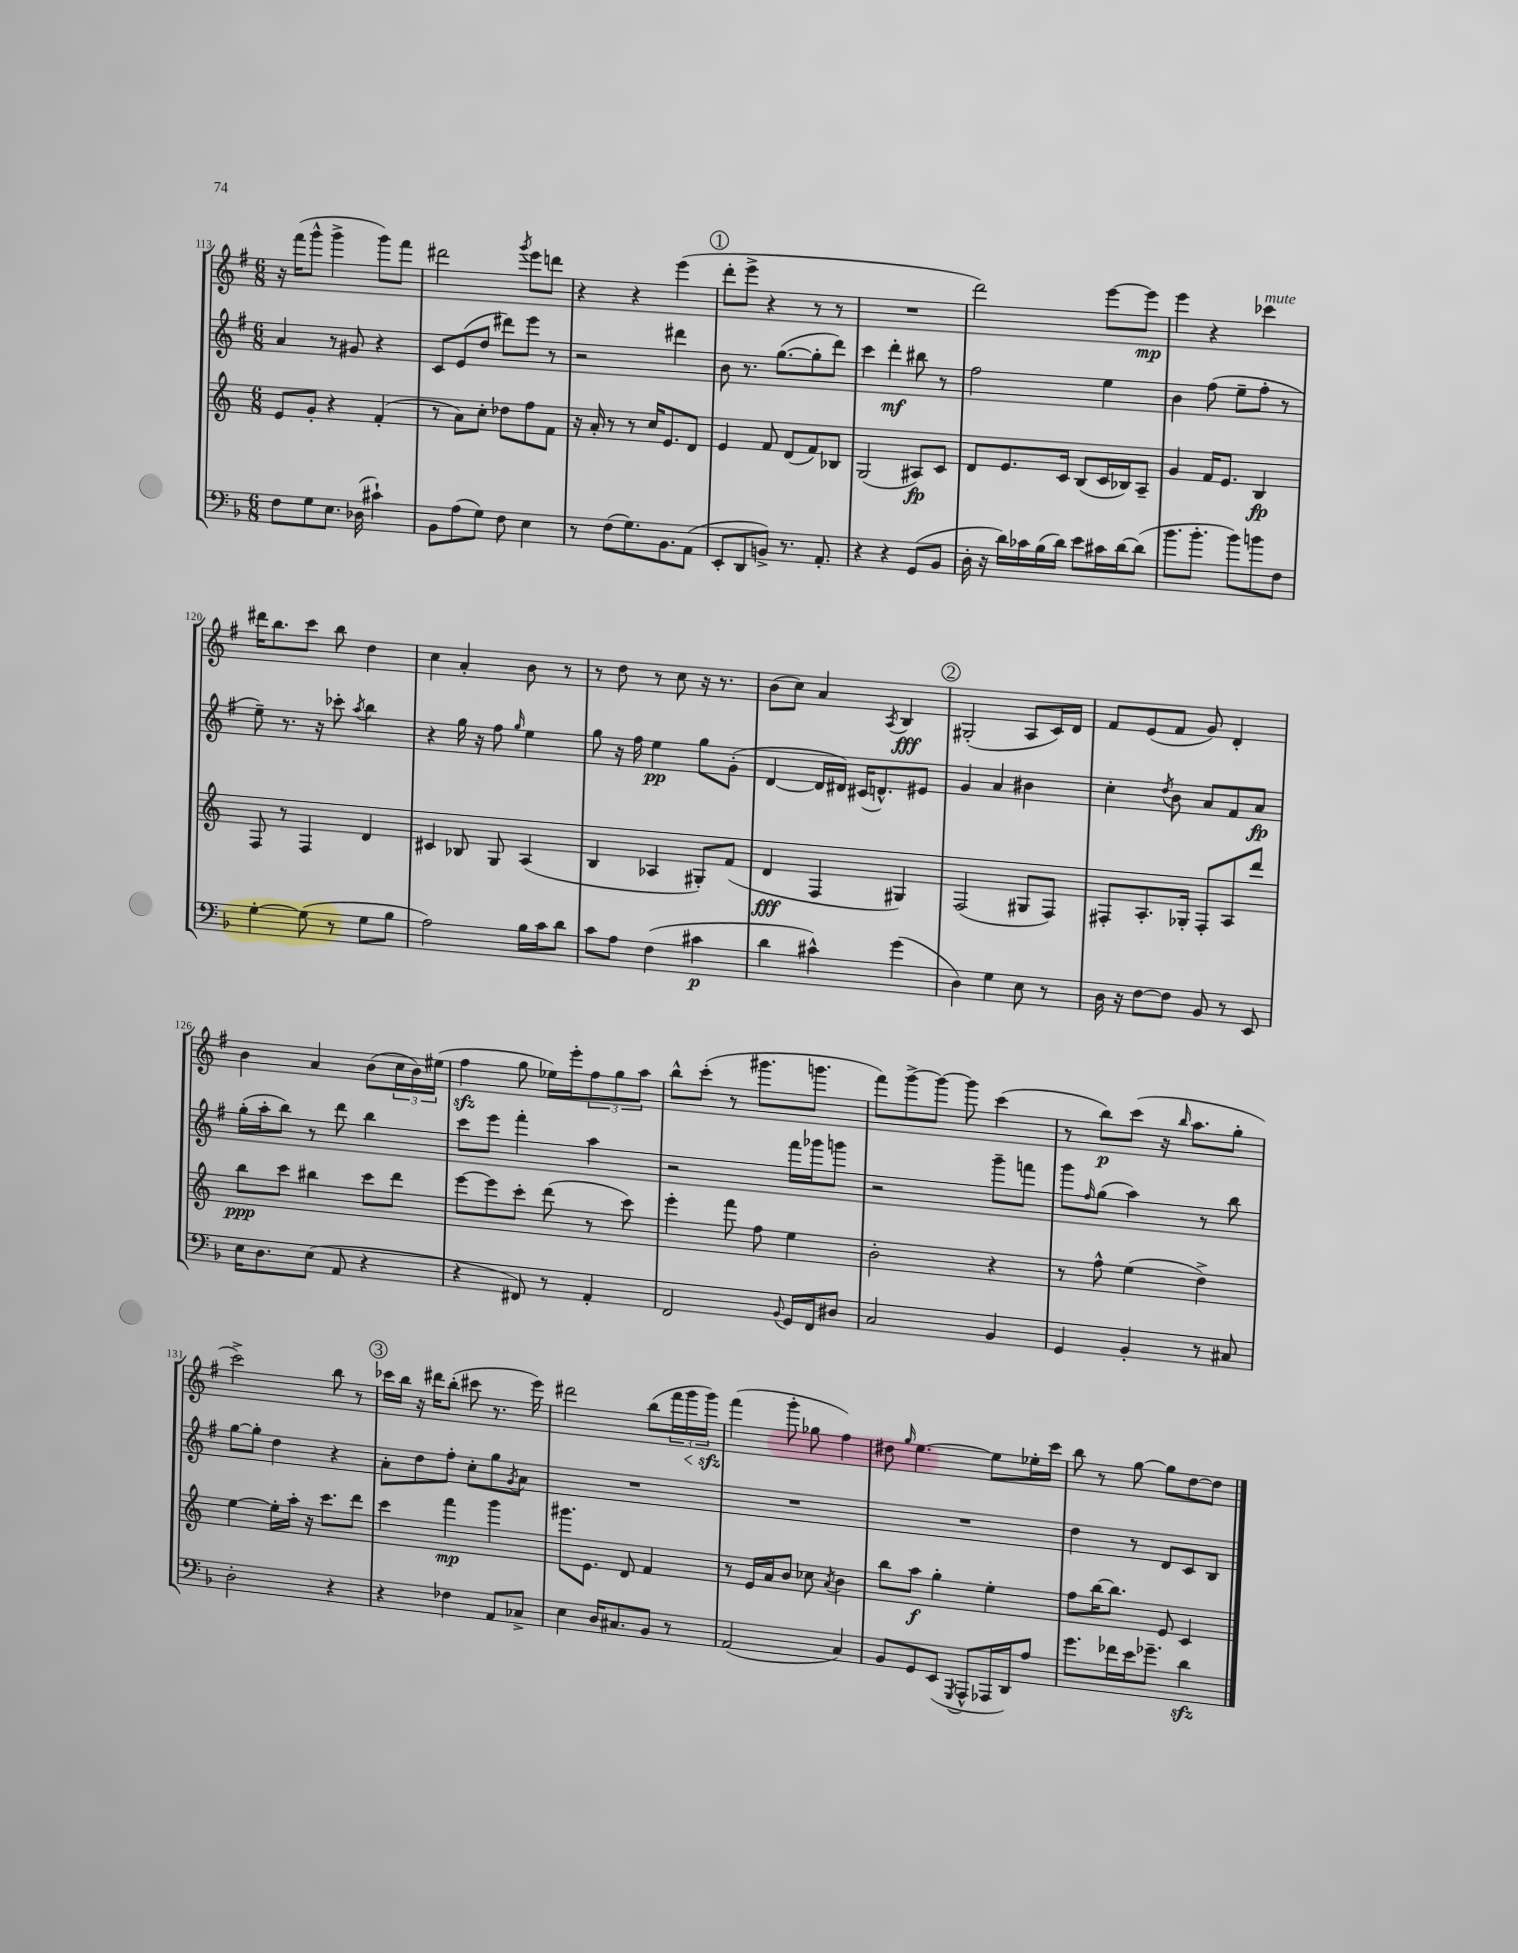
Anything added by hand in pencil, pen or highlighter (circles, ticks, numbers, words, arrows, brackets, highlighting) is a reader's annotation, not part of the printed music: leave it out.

**kern	**kern	**kern	**kern
*staff4	*staff3	*staff2	*staff1
*clefF4	*clefG2	*clefG2	*clefG2
*k[b-]	*k[]	*k[f#]	*k[f#]
*M6/8	*M6/8	*M6/8	*M6/8
8F	8e	4a	16r
.	.	.	(16fff#
8G	8g'	.	8ggg^^
8.E	4r	8r	4ggg^
.	.	8g#	.
(16D-	.	.	.
4c#`)	(4f'	4r	8ggg)
.	.	.	8fff#
=	=	=	=
8BB-	8r	8c	2ddd#
(8A	8a)	(8e	.
8G)	8cc'	8dd	.
8F	8dd-	8ddd#)	.
.	.	.	8qggg
4E	8ff	8eee	8eee
.	8f	8r	8ddd
=	=	=	=
8r	16r	2r	4r
.	16a'	.	.
(8F	8r	.	.
8.G)	8r	.	4r
.	16cc	.	.
8.BB-	8.e	.	.
.	.	4ddd#	(4eee
(8AA	8d	.	.
=	=	=	=
8EE'	4e	8b	8ddd'
8DD	.	8.r	8eee^
8BB^)	8f	.	4r
.	.	([8.gg	.
8.r	(8d	.	.
.	8f)	8gg']	8r
8.AA'	.	.	.
.	8B-	8ddd)	8r
=	=	=	=
4r	(2G	4ccc	2.r
4r	.	4ddd'	.
(8GG	8A#)	8bb#	.
8BB-	8c	8r	.
=	=	=	=
16D'	8d	2ff#	2ddd)
16r	.	.	.
16d)	8.e	.	.
16c-	.	.	.
(16B-	.	.	.
16d)	16c	.	.
8e	(8B	.	.
16c#	16c	4ee	[8eee
[16d	16B-)	.	.
(8d]	8A~	.	8eee]
=	=	=	=
8.b-	4g	4b	4eee
8.b-'	.	.	.
.	16f	(8ff#	4r
.	8.e	.	.
8b-)	.	8ee~	.
8b	4B	8ff#'	4ccc-
8F	.	8r	.
=	=	=	=
[4G'	8F	8ee~)	16ddd#
.	.	.	8.bb
.	8r	8.r	.
(8G]	4F	.	8ccc
.	.	16r	.
8r	.	8ccc-'	8bb
.	.	8qaa	.
8G	4d	4bb	4dd
8B-	.	.	.
=	=	=	=
2A)	4c#	4r	4cc
.	8B-	16gg	4a'
.	.	16r	.
.	8G	8ff#	.
.	.	16qqgg	.
16B-	(4A	4ee	8b
16c	.	.	.
8d	.	.	8r
=	=	=	=
8c	4B	8gg	8r
8A	.	16r	8dd
.	.	16ff#	.
(4F	4A-	4ee	8r
.	.	.	8cc
4c#	8G#')	8gg	16r
.	.	.	8.r
.	(8f	(8g'	.
=	=	=	=
4d	4d	[4d	(8b
.	.	.	8cc)
4c#^^)	4F	16d]	4a
.	.	16d#)	.
.	.	(16c#	.
.	.	8.d^^)	.
.	.	.	8qA
(4g	4G#)	.	4B
.	.	8e#	.
=	=	=	=
4D)	(2F	4g	(2G#'
4G	.	4a	.
8E	8G#	4b#	8A
8r	8F)	.	16c)
.	.	.	16d
=	=	=	=
16D	8F#'	4cc'	8f#
16r	.	.	.
[8F	8.A'	.	(8e
.	.	8qdd	.
8F]	.	8b	8f#
.	16G-'	.	.
8BB-	8F#'	8a	8g)
8r	8A	8f#	4d'
8EE	8ddd	8a	.
=	=	=	=
16E	8bb	(16gg'	4b
8.D	.	16aa'	.
.	8ccc	8bb)	.
(8E	4bb#	8r	4a
8AA	.	8ddd	.
4r	8ccc	4bb	(8b
.	8ddd	.	24cc
.	.	.	24b)
.	.	.	(24ee#
=	=	=	=
4r	[8eee	8ccc	4ff#
.	8eee]	8eee	.
8FF#)	8ccc'	4fff#'	8gg
8r	(8ddd	.	16ee-)
.	.	.	16eee'
4AA'	8r	4aa	12ff#
.	.	.	12gg
.	8ccc)	.	.
.	.	.	12aa
=	=	=	=
2FF	4eee'	2r	8bb^^
.	.	.	(8ccc'
.	8fff	.	8r
.	8ff	.	8.ggg#
8qqBB-	.	.	.
16GG	4ee	16fff#	.
16FF	.	16ggg-	8.ggg
8D#	.	8ggg	.
=	=	=	=
2C	2b'	2r	8fff#)
.	.	.	[8ggg^
.	.	.	8ggg_
.	.	.	8ggg]
4BB-	4r	8ggg~	(4ccc
.	.	8fff	.
=	=	=	=
4GG	8r	8ggg	8r
.	.	16qqff#	.
.	8ff^^	(8gg	8bb)
4BB-'	(4ee	4aa)	(8ccc
.	.	.	16r
.	.	.	16qqbb
.	.	.	8.aa
8r	4dd^)	8r	.
8C#	.	8bb	8gg'
=	=	=	=
2D'	[4ee	[8gg	2ccc^)
.	.	8gg']	.
.	16ee']	4dd	.
.	16aa'	.	.
.	16r	.	.
.	8.ccc	.	.
4r	.	4r	8bb
.	8ddd	.	8r
=	=	=	=
4r	4ccc	8a'	16ccc-
.	.	.	16bb
.	.	8dd	16r
.	.	.	16ddd#
4F-	4fff	8ff#'	(8bb'
.	.	8cc'	8ccc#
8AA	4ggg	8gg	8.r
.	.	8qg	.
8C-^	.	8a	.
.	.	.	16eee)
=	=	=	=
4E	8.ggg#	2.r	2ddd#
.	8.e	.	.
16D	.	.	.
8.C#	.	.	.
.	8d	.	.
8BB-	4f	.	(8bb
8r	.	.	24fff#
.	.	.	24ggg
.	.	.	24ggg)
=	=	=	=
(2AA	8r	2.r	(4fff#
.	16e	.	.
.	16a	.	.
.	8b	.	8ggg'
.	8cc-	.	8gg-
.	8qa	.	.
4C)	4b	.	4ff#)
=	=	=	=
8BB-	8bb	2.r	8dd#
.	.	.	16qqgg
8GG	8aa	.	[4.ee
(8EE	4gg'	.	.
8qGGG	.	.	.
8AAA^^	.	.	.
16AAA-	4ee'	.	8ee]
16DD)	.	.	.
8A	.	.	16ee-'
.	.	.	16ccc
=	=	=	=
8.g	8ff	4dd	8bb
.	[16bb	.	8r
16f-	8.bb]	.	.
16e	.	8r	[8gg
8.g-~	.	.	.
.	8e	8d	8gg]
4d	4c	8c	[8dd
.	.	8B	8dd]
==	==	==	==
*-	*-	*-	*-
